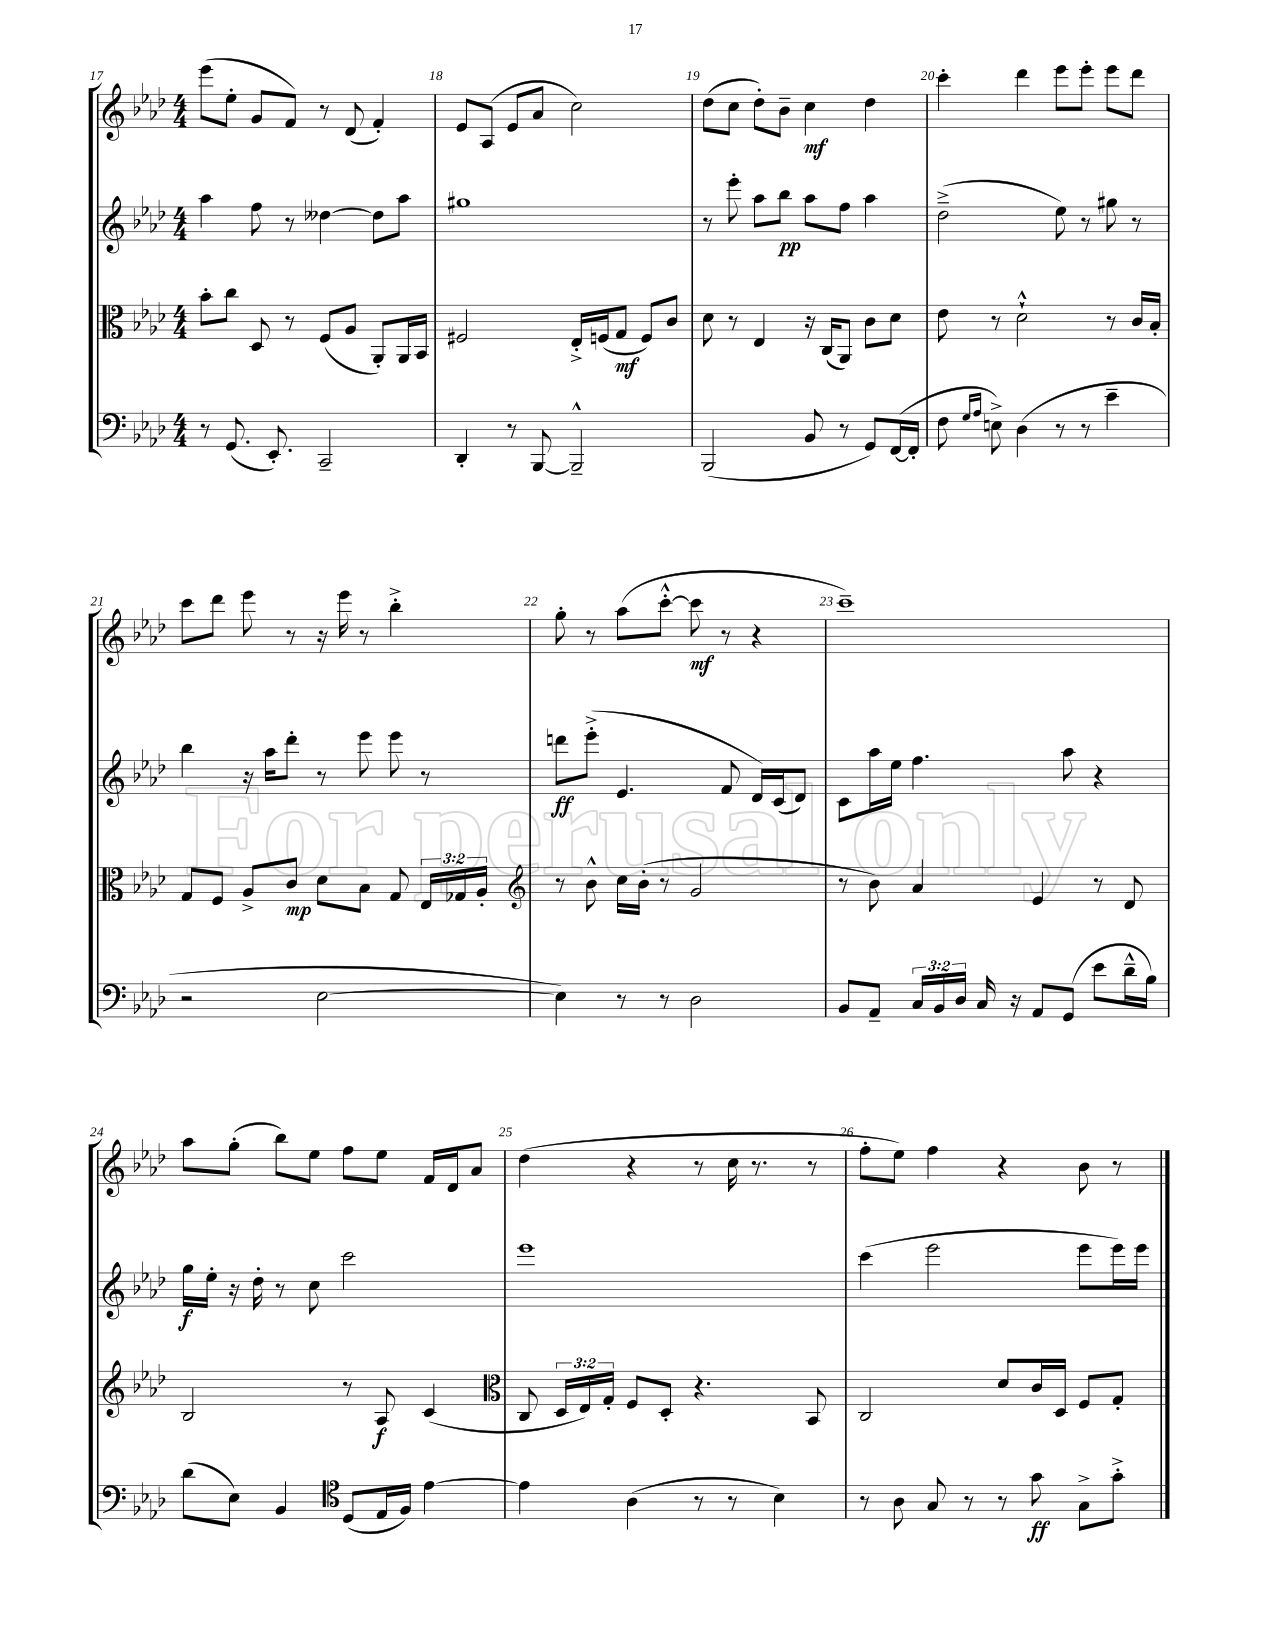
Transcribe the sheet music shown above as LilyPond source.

<<
\new StaffGroup <<
\new Staff = "s0" {
    \clef treble \key aes \major \numericTimeSignature \time 4/4
    \autoBeamOff ees'''8[( ees''8]-. g'8[ f'8]) r8 des'8( f'4-.) |
    ees'8[ aes8]( ees'8[ aes'8] c''2) |
    des''8[( c''8] des''8[-.) bes'8]-- c''4\mf des''4 |
    c'''4-. des'''4 ees'''8[ ees'''8]-. ees'''8[ des'''8] |
    c'''8[ des'''8] ees'''8 r8 r16 ees'''16 r8 bes''4-.-> |
    g''8-. r8 aes''8[( c'''8]~-.-^ c'''8\mf r8 r4 |
    c'''1--) |
    aes''8[ g''8]-.( bes''8[) ees''8] f''8[ ees''8] f'16[ des'16 aes'8] |
    des''4( r4 r8 c''16 r8. r8 |
    f''8[-. ees''8]) f''4 r4 bes'8 r8 \bar "|." |
}
\new Staff = "s1" {
    \clef treble \key aes \major \numericTimeSignature \time 4/4
    \autoBeamOff aes''4 f''8 r8 deses''4~ deses''8[ aes''8] |
    gis''1 |
    r8 ees'''8-. aes''8[ bes''8]\pp aes''8[ f''8] aes''4 |
    des''2--->( ees''8) r8 gis''8 r8 |
    bes''4 r16 aes''16[ des'''8]-. r8 ees'''8 ees'''8 r8 |
    d'''8[\ff ees'''8]-.->( ees'4. f'8 des'16[) c'16( des'8]) |
    c'8[ aes''16 ees''16] f''4. aes''8 r4 |
    g''16[\f ees''16]-. r16 des''16-. r8 c''8 c'''2 |
    ees'''1 |
    c'''4( ees'''2 ees'''8[ ees'''16) ees'''16] \bar "|." |
}
\new Staff = "s2" {
    \clef alto \key aes \major \numericTimeSignature \time 4/4 \override Staff.TupletNumber.text = #tuplet-number::calc-fraction-text
    \autoBeamOff bes'8[-. c''8] des8 r8 f8[( aes8] aes,8[-.) aes,16 bes,16] |
    fis2 ees16[-.-> f16( g8]\mf f8[) c'8] |
    des'8 r8 ees4 r16 c16[( aes,8]) c'8[ des'8] |
    ees'8 r8 des'2-!-^ r8 c'16[ bes16]-. |
    g8[ f8] aes8[-> c'8]\mp des'8[ bes8] g8 \tuplet 3/2 { ees16[ ges16 aes16]-. } |
    \clef treble r8 bes'8-^ c''16[ bes'16]-.( r8 g'2 |
    r8 bes'8) aes'4 ees'4 r8 des'8 |
    bes2 r8 aes8\f c'4( |
    \clef alto c8 \tuplet 3/2 { des16[ ees16) g16]-. } f8[ des8]-. r4. bes,8 |
    c2 des'8[ c'16 des16] f8[ g8]-. \bar "|." |
}
\new Staff = "s3" {
    \clef bass \key aes \major \numericTimeSignature \time 4/4 \override Staff.TupletNumber.text = #tuplet-number::calc-fraction-text
    \autoBeamOff r8 g,8.( ees,8.-.) c,2-- |
    des,4-. r8 bes,,8~ bes,,2---^ |
    bes,,2( bes,8 r8 g,8[) f,16~( f,16]-. |
    f8 \grace { g16[ aes16] } e8->) des4( r8 r8 ees'4-- |
    r2 ees2~ |
    ees4) r8 r8 des2 |
    bes,8[ aes,8]-- \tuplet 3/2 { c16[ bes,16 des16] } c16 r16 aes,8[ g,8]( ees'8[ des'16---^ bes16]) |
    des'8[( ees8]) bes,4 \clef tenor des8[( ees16 f16]) ees'4~ |
    ees'4 aes4( r8 r8 bes4) |
    r8 aes8 g8 r8 r8 g'8\ff g8[-> g'8]-.-> \bar "|." |
}
>>
>>
\layout { \context { \Score currentBarNumber = #17 \override BarNumber.break-visibility = ##(#f #t #t) barNumberVisibility = #all-bar-numbers-visible } }
